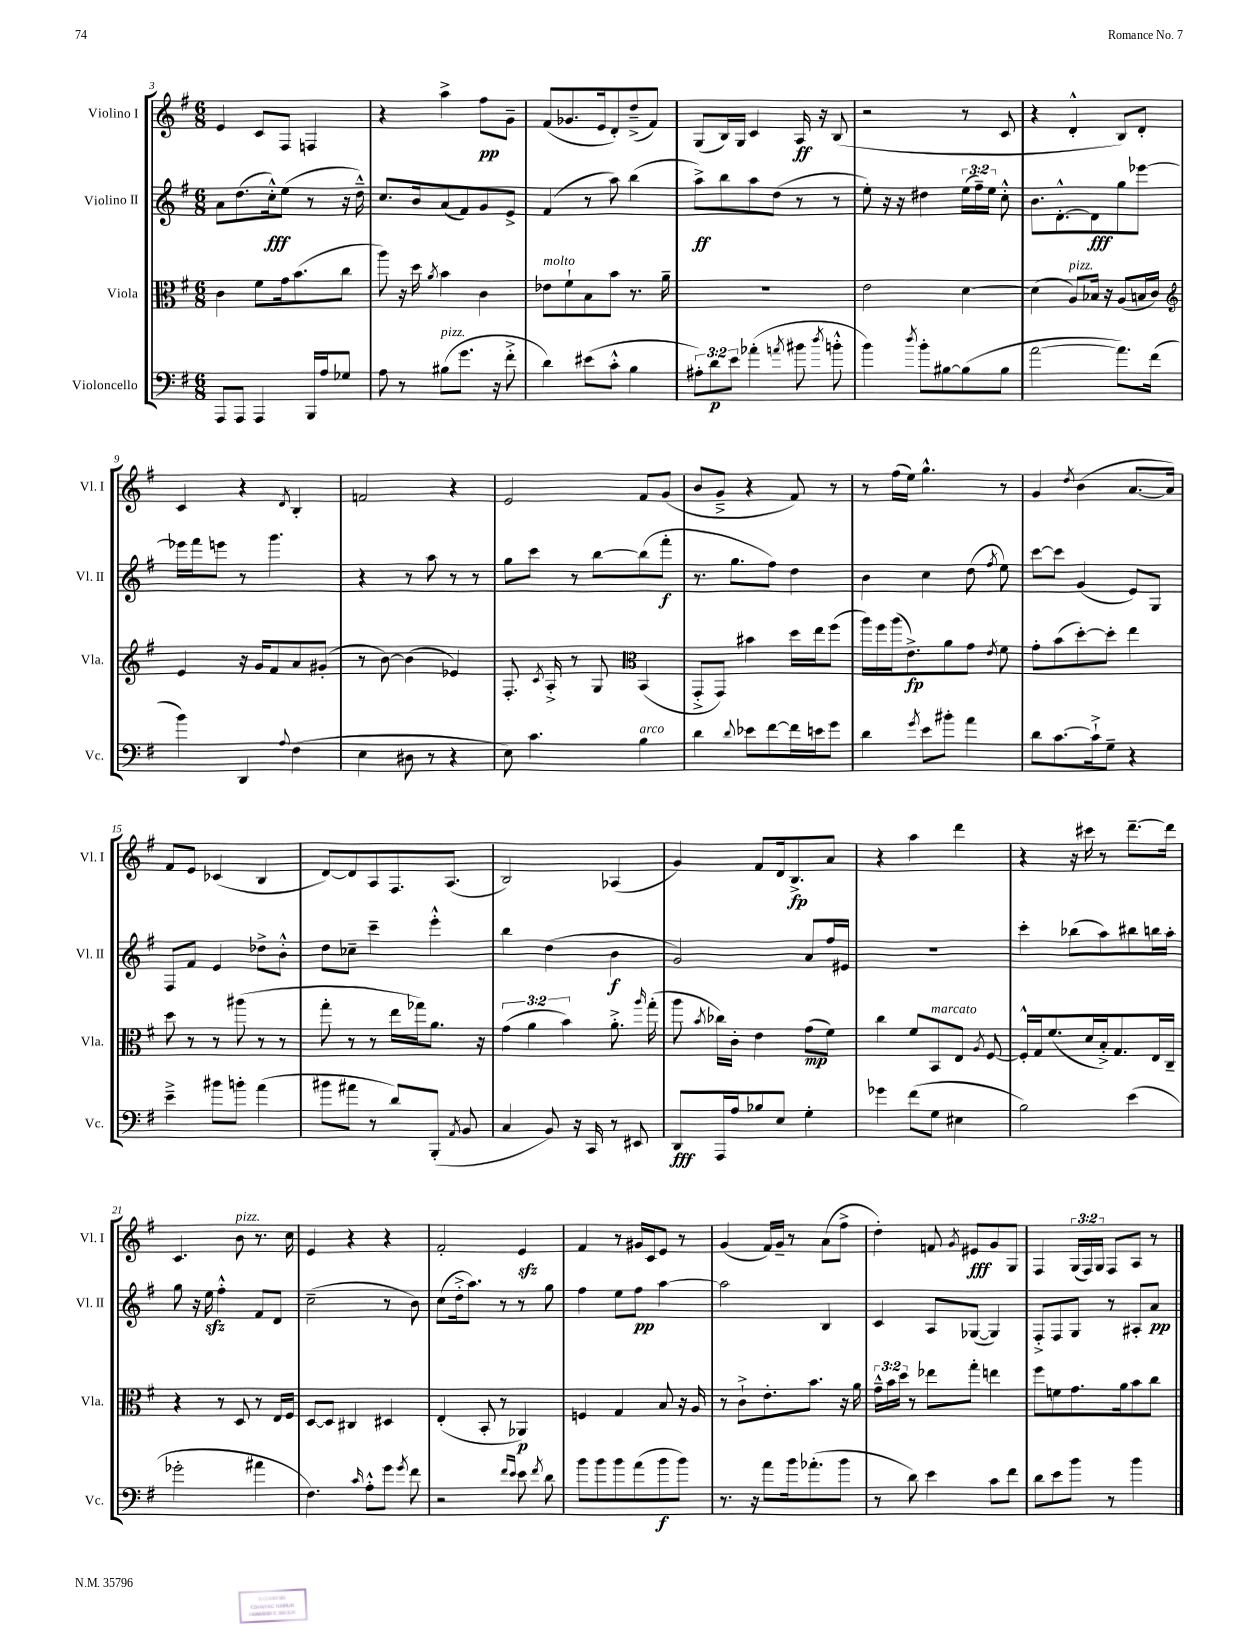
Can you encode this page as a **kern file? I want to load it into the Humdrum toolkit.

**kern	**kern	**kern	**kern
*staff4	*staff3	*staff2	*staff1
*clefF4	*clefC3	*clefG2	*clefG2
*k[f#]	*k[f#]	*k[f#]	*k[f#]
*M6/8	*M6/8	*M6/8	*M6/8
8AAA	4c	8a	4e
8AAA	.	(8.dd	.
4AAA	8f#	.	8c
.	.	16cc'^^)	.
.	16g	(8ee	8F#
.	(8.b	.	.
16BBB	.	8r	4F
16A	.	.	.
8G-	8cc	16r	.
.	.	16dd~^^)	.
=	=	=	=
8A	8aa)	8.cc	4r
8r	16r	.	.
.	16dd	16b	.
.	8qa	.	.
(8B#	4b	(8a	4aa^
8.g	.	8f#)	.
.	4c	8g	8ff#
16r	.	.	.
8f#'^	.	8e^	8g~
=	=	=	=
4d)	8e-	(4f#	(8f#
.	8f#`	.	8.g-
(8e#	8B	8r	.
.	.	.	16e
8c'^^	8b	8aa)	8d')
4B	8.r	(4bb	(8dd~^
.	.	.	8f#)
.	16a~	.	.
=	=	=	=
12A#')	2.r	8aa^)	(8G
12d	.	.	.
.	.	8bb	16B)
12e	.	.	.
.	.	.	16G
(4a-'	.	8aa	4c
.	.	(8dd	.
8qa	.	.	.
8b#	.	8r	16A
.	.	.	16r
8qdd	.	.	.
8b'^^	.	8r	(8B
=	=	=	=
4b)	2e	8ee')	2r
.	.	16r	.
.	.	16r	.
8qdd	.	.	.
8b'	.	4dd#	.
[8B#	.	.	.
(8B#]	[4d	(24ee	8r
.	.	24ff#~)	.
.	.	24ee	.
8B#	.	8cc'^^	8c
=	=	=	=
[2a	(4d]	8.b	4r
.	.	[8.d'^^	.
.	8A)	.	4d'^^
.	16B-	8d]	.
.	16r	.	.
8.a])	(8A	8gg	8B)
.	16B	[8eee-	8d'
(16f#	16c)	.	.
=	=	=	=
*	*clefG2	*	*
4b)	4e	16eee-]	4c
.	.	16fff#	.
.	.	8eee	.
4DD	16r	8r	4r
.	16g	.	.
.	8f#	4.ggg	.
8qqA	.	.	8qd
(4F#	8a	.	4B'
.	(8g#'	.	.
=	=	=	=
4E	8r	4r	2f
.	[8b)	.	.
8D#	(4b]	8r	.
8r	.	8aa	.
4r	4e-)	8r	4r
.	.	8r	.
=	=	=	=
8E)	8.F#'	8gg	2e
4.c	.	8ccc	.
.	8qc	.	.
.	16A'^	.	.
.	8r	8r	.
.	8G	[8bb	.
*	*clefC3	*	*
4B	(4BB	(8bb]	8f#
.	.	8fff#'	(8g
=	=	=	=
4d	8GG'^	8.r	8b
.	8GG)	.	8g~^
.	.	8.gg	.
8qqd	.	.	.
8e-	4b#	.	4r
[8f#	.	8ff#)	.
16f#]	16dd	4dd	8f#)
16e	16ee	.	.
8g	(8ff#	.	8r
=	=	=	=
4d	16aa)	4b	8r
.	16ff#	.	.
.	(16aa	.	(16ff#
.	8.e^)	.	16ee)
8qg	.	.	.
8e	.	4cc	4.gg^^
8b#'	8a	.	.
4a	8g	(8dd	.
.	8qe	8qff#	.
.	8f#	8ee)	8r
=	=	=	=
8d	8g'	[8ccc	4g
[8.c	(8b	8ccc]	.
.	.	.	8qdd
.	[8dd')	(4g	(4b
16c`^]	.	.	.
8G~	8dd']	.	.
4r	4ee	8e)	[8.a
.	.	8G	.
.	.	.	16a])
=	=	=	=
4e~^	8dd	8F#	8f#
.	8r	8f#	8e
8b#	8r	4e	(4c-
8b'	(8aa#	.	.
(4a	8r	8dd-^	4B
.	8r	8b'^^	.
=	=	=	=
8b#	8gg'	8dd	[8d)
8a#	8r	8cc-~	8d]
8r	8r	4ccc~	8A
8d)	16ee	.	8.F#
.	16gg-)	.	.
(8BBB'	8.a	4eee'^^	.
.	.	.	(8.A
8qAA	.	.	.
8BB	.	.	.
.	16r	.	.
=	=	=	=
4C	(6g	4bb	2B)
.	6a	.	.
8BB)	.	(4dd	.
.	6b)	.	.
16r	.	.	.
16CC	.	.	.
8r	8.a'^	4b	(4A-
8EE#	.	.	.
.	16qqaa	.	.
.	(16gg'	.	.
=	=	=	=
8DD	8aa	2g)	4g)
.	8qb	.	.
16AAA	16cc-)	.	.
16A	16c'	.	.
8B-	4e	.	8f#
8E	.	.	16d
.	.	.	8.B^
4G'	(8g	8a	.
.	8f#)	16ff#	8a
.	.	16e#	.
=	=	=	=
4g-	4cc	2.r	4r
(8f#	8f#	.	4aa
8G	8BB	.	.
4E#	8E	.	4ddd
.	8qA	.	.
.	[8F#	.	.
=	=	=	=
2B)	16F#'^^]	4ccc'	4r
.	16G	.	.
.	(8.f#	.	.
.	.	(8bb-	16r
.	16d	.	16ccc#
.	16B'^)	8aa)	8r
.	8.G	.	.
(4e	.	8bb#	[8.ddd~
.	16E	16bb	.
.	16C~	16aa'	16ddd]
=	=	=	=
2g-'	4r	8gg	4.c
.	.	16r	.
.	.	16ee	.
.	8r	4ff#'^^	.
.	8D	.	8b
4a#	8r	8f#	8.r
.	16E	8d	.
.	16F#	.	16cc
=	=	=	=
4.F#)	[8D	(2cc~	4e
.	8D]	.	.
.	4C#	.	4r
16qqc	.	.	.
8A'^^	.	.	.
8g	4D#	8r	4r
8qg	.	.	.
8f#	.	8b)	.
=	=	=	=
2r	(4E'	(8cc	2f#'
.	.	16dd'^	.
.	.	8.aa)	.
.	8BB'	.	.
.	8r	8r	.
16qqf#	.	.	.
16qqe	.	.	.
8e	4AA-)	8r	4e
8qf#	.	.	.
8d	.	8gg	.
=	=	=	=
8b	4F	4ff#	4f#
8b	.	.	.
8b	4G	8ee	8r
(8a	.	8ff#	16g#
.	.	.	16c
8b	8B	[4aa	8e
8b)	16r	.	8r
.	16A	.	.
=	=	=	=
8.r	8r	2aa]	(4g
.	8c`^	.	.
16r	.	.	.
8a	8.e'	.	16f#)
.	.	.	16g~
16b	.	.	8r
(8.a-'	8.b	.	.
.	.	4B	(8a
8b	16r	.	8ff#^
.	16a	.	.
=	=	=	=
8r	24g~^^	4c	4dd')
.	24b	.	.
.	24dd	.	.
8d)	8r	.	.
4e	8ee-	8A	8f
.	.	.	8qg
.	8gg'	([8G-	8e#
8c	4ee	4G-])	8g
8f#	.	.	8G
=	=	=	=
8d	8ff#	8F#'^	4F#
8e	8f	8F#	.
8b	8.g	8G	(24G
.	.	.	24F#)
.	.	.	24G
8r	.	8r	8F#
.	16a	.	.
4b	8b	8A#'	8A
.	8cc	8a	8r
==	==	==	==
*-	*-	*-	*-
